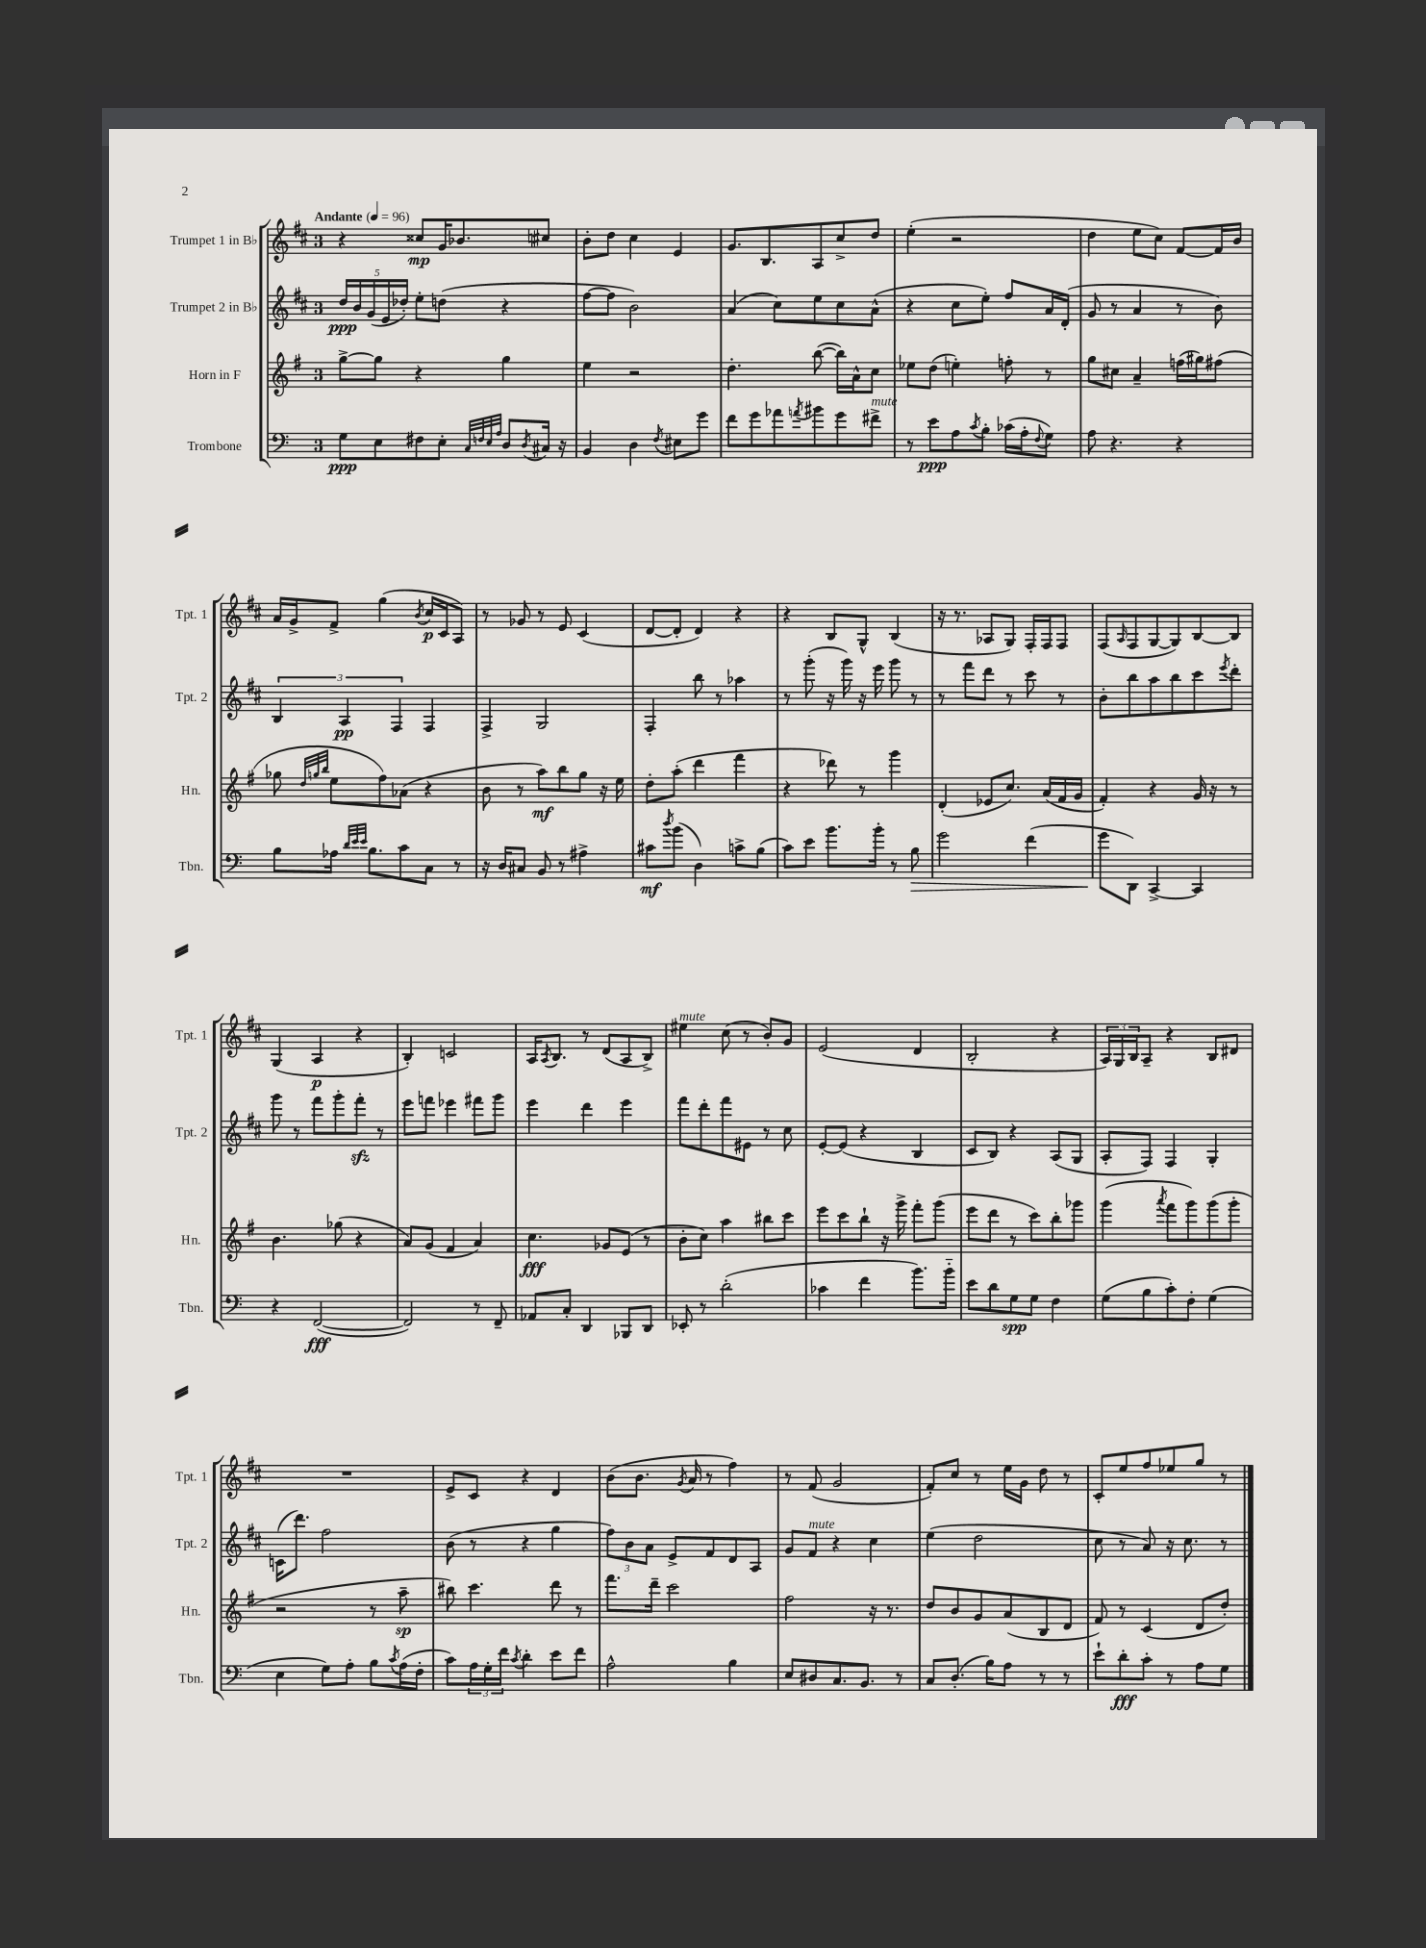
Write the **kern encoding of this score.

**kern	**kern	**kern	**kern
*staff4	*staff3	*staff2	*staff1
*clefF4	*clefG2	*clefG2	*clefG2
*k[]	*k[f#]	*k[f#c#]	*k[f#c#]
*M3/4	*M3/4	*M3/4	*M3/4
*MM96	*MM96	*MM96	*MM96
8G	[8gg^	20dd	4r
.	.	20b	.
.	.	(20g	.
8E	8gg]	.	.
.	.	20e	.
.	.	20dd-')	.
8F#	4r	8ee'	8cc##
8E'	.	(8dd	16g
.	.	.	8.b-
32qqC	.	.	.
32qqF	.	.	.
32qqE	.	.	.
32qqA	.	.	.
8D	4gg	4r	.
8qD	.	.	.
16C#	.	.	8cc#
16r	.	.	.
=	=	=	=
4BB	4ee	[8ff#	8b'
.	.	8ff#]	8dd
4D	2r	2b)	4cc#
8qF	.	.	.
8E#	.	.	4e
8g	.	.	.
=	=	=	=
8f	4.dd'	(4a	8.g
8g	.	.	.
.	.	.	8.B
8a-	.	8cc#)	.
8qa	.	.	.
8b#	([8bb	8ee	8A
8g	16bb])	8cc#	8cc#^
.	16a^^	.	.
8f#^	8cc	(8a^^	8dd
=	=	=	=
8r	8ee-	4r	(4ee'
8e	(8dd	.	.
8A	4ee')	8cc#	2r
8qc	.	.	.
8B'	.	8ee')	.
(16c-	8ff'	8ff#	.
16A'	.	.	.
8qqF	.	.	.
8G)	8r	16a	.
.	.	(16d'	.
=	=	=	=
8A	8gg	8g	4dd
4.r	8cc#	8r	.
.	4a~	4a	8ee
.	.	.	8cc#)
4r	(16ff	8r	[8f#
.	16gg#)	.	.
.	(8ff#	8b)	16f#]
.	.	.	16b
=	=	=	=
8B	8gg-	6B	16a
.	.	.	16g^
.	32qqdd	.	.
.	32qqgg	.	.
.	32qqbb	.	.
16A-	8ee	.	8f#^
.	.	6A	.
32qqd	.	.	.
32qqe	.	.	.
32qqe	.	.	.
8.B	.	.	.
.	8ff#)	.	(4gg
.	.	6F#	.
8c	(8a-	.	.
.	.	.	8qb
8C	4r	4F#	16cc#
.	.	.	16c#
8r	.	.	8A)
=	=	=	=
16r	8b	4F#^	8r
16D	.	.	.
8C#	8r	.	8g-
8BB	8aa)	2G	8r
8r	8bb	.	8e
4A#^	8gg	.	(4c#
.	16r	.	.
.	16ee	.	.
=	=	=	=
8c#	8dd'	4F#'	[8d
8qdd	.	.	.
(8b	(8aa'	.	8d']
4D)	4ddd	8bb	4d)
.	.	8r	.
8c^	4fff#	4aa-	4r
(8B	.	.	.
=	=	=	=
8c)	4r	8r	4r
8e	.	(8ggg'	.
8.b	8ddd-)	16r	8B
.	.	16ggg)	.
.	8r	16r	8G^^
16b'	.	16eee	.
8r	4ggg	8ggg	(4B
8B	.	8r	.
=	=	=	=
2g	(4d'	8r	16r
.	.	.	8.r
.	.	8fff#	.
.	8e-	8ddd	8A-
.	8.cc)	8r	8G)
(4f	.	8ccc#	16F#'
.	(16a	.	16F#
.	16f#	8r	8F#
.	16g	.	.
=	=	=	=
8g	4f#')	8b'	(8F#
.	.	.	16qqA
8DD)	.	8bb	8F#
[4CC^	4r	8aa	[8G
.	.	8bb	8G])
4CC]	16g	8ccc#	[8B
.	16r	.	.
.	.	8qeee	.
.	8r	8ddd'	8B]
=	=	=	=
4r	4.b	8ggg	(4G
.	.	8r	.
([2FF	.	8fff#	4A
.	(8gg-	8ggg'	.
.	4r	8fff#'	4r
.	.	8r	.
=	=	=	=
2FF])	8a)	8eee	4B')
.	(8g	8fff	.
.	4f#	4eee-	2c
8r	4a)	8fff#	.
8FF~	.	8ggg	.
=	=	=	=
8AA-	4.cc	4eee	16A
.	.	.	8qA
.	.	.	8.B
8C'	.	.	.
4DD	.	4ddd	8r
.	8g-	.	(8d
8BBB-	(8e	4eee	8A
8DD	8r	.	8B^)
=	=	=	=
8EE-'	8b'	8fff#	4ee#
8r	8cc)	8ddd'	.
(2d'	4aa	8fff#	(8cc#
.	.	8e#	8r
.	8bb#	8r	8b')
.	8ccc	8cc#	8g
=	=	=	=
4c-	8eee	[8e'	(2e
.	8ccc	(8e]	.
4f	8bb`	4r	.
.	16r	.	.
.	16ggg^	.	.
8.b)	8fff#'	4B	4d
.	(8ggg	.	.
16b'~	.	.	.
=	=	=	=
8e	8eee	8c#	2B'
8d	8ddd	8B)	.
8G	8r	4r	.
8G	8ccc)	.	.
4F	8bb'	(8A	4r
.	8ggg-	8G	.
=	=	=	=
(8G	(4ggg	8A'	24A)
.	.	.	24G
.	.	.	24B
8B	.	8F#)	8A~
.	8qaaa	.	.
8c')	8fff#	4F#	4r
8F'	8ggg)	.	.
(4G	(8ggg	4G'	8B
.	8ggg'	.	8d#
=	=	=	=
4E	2r	(16c	2.r
.	.	8.ddd)	.
8G)	.	2ff#	.
8A'	.	.	.
8B	8r	.	.
8qc	.	.	.
(16A	8aa~	.	.
16F'	.	.	.
=	=	=	=
8c)	8bb#)	(8b	8e^
24A	4.ccc	8r	8c#
24G'	.	.	.
24f	.	.	.
8qc	.	.	.
4d'	.	4r	4r
8e	8ddd	4gg	4d
8f	8r	.	.
=	=	=	=
2A^^	8.fff#	12ff#)	(8b
.	.	12b	.
.	.	.	8.b
.	.	12a	.
.	16ddd~	.	.
.	2ccc	8e^	.
.	.	.	8qg
.	.	.	16a
.	.	8f#	8r
4B	.	8d	4ff#)
.	.	8A	.
=	=	=	=
8E	2ff#	8g	8r
8D#	.	8f#	(8f#
8.C	.	4r	2g
8.BB	.	.	.
.	16r	4cc#	.
.	8.r	.	.
8r	.	.	.
=	=	=	=
8C	8dd	(4ee	8f#')
(8.D'	8b	.	8cc#
.	8g	2dd	8r
16B)	.	.	.
8A	(8a	.	16ee
.	.	.	16g
8r	8B	.	8dd
8r	8d	.	8r
=	=	=	=
8e`	8f#)	8cc#	8c#'
8d'	8r	8r	8ee
8c'	(4c	8a)	8ff#
8r	.	16r	8ee-
.	.	8.cc#	.
8A	8d	.	8gg
8G	8dd')	8r	8r
==	==	==	==
*-	*-	*-	*-
